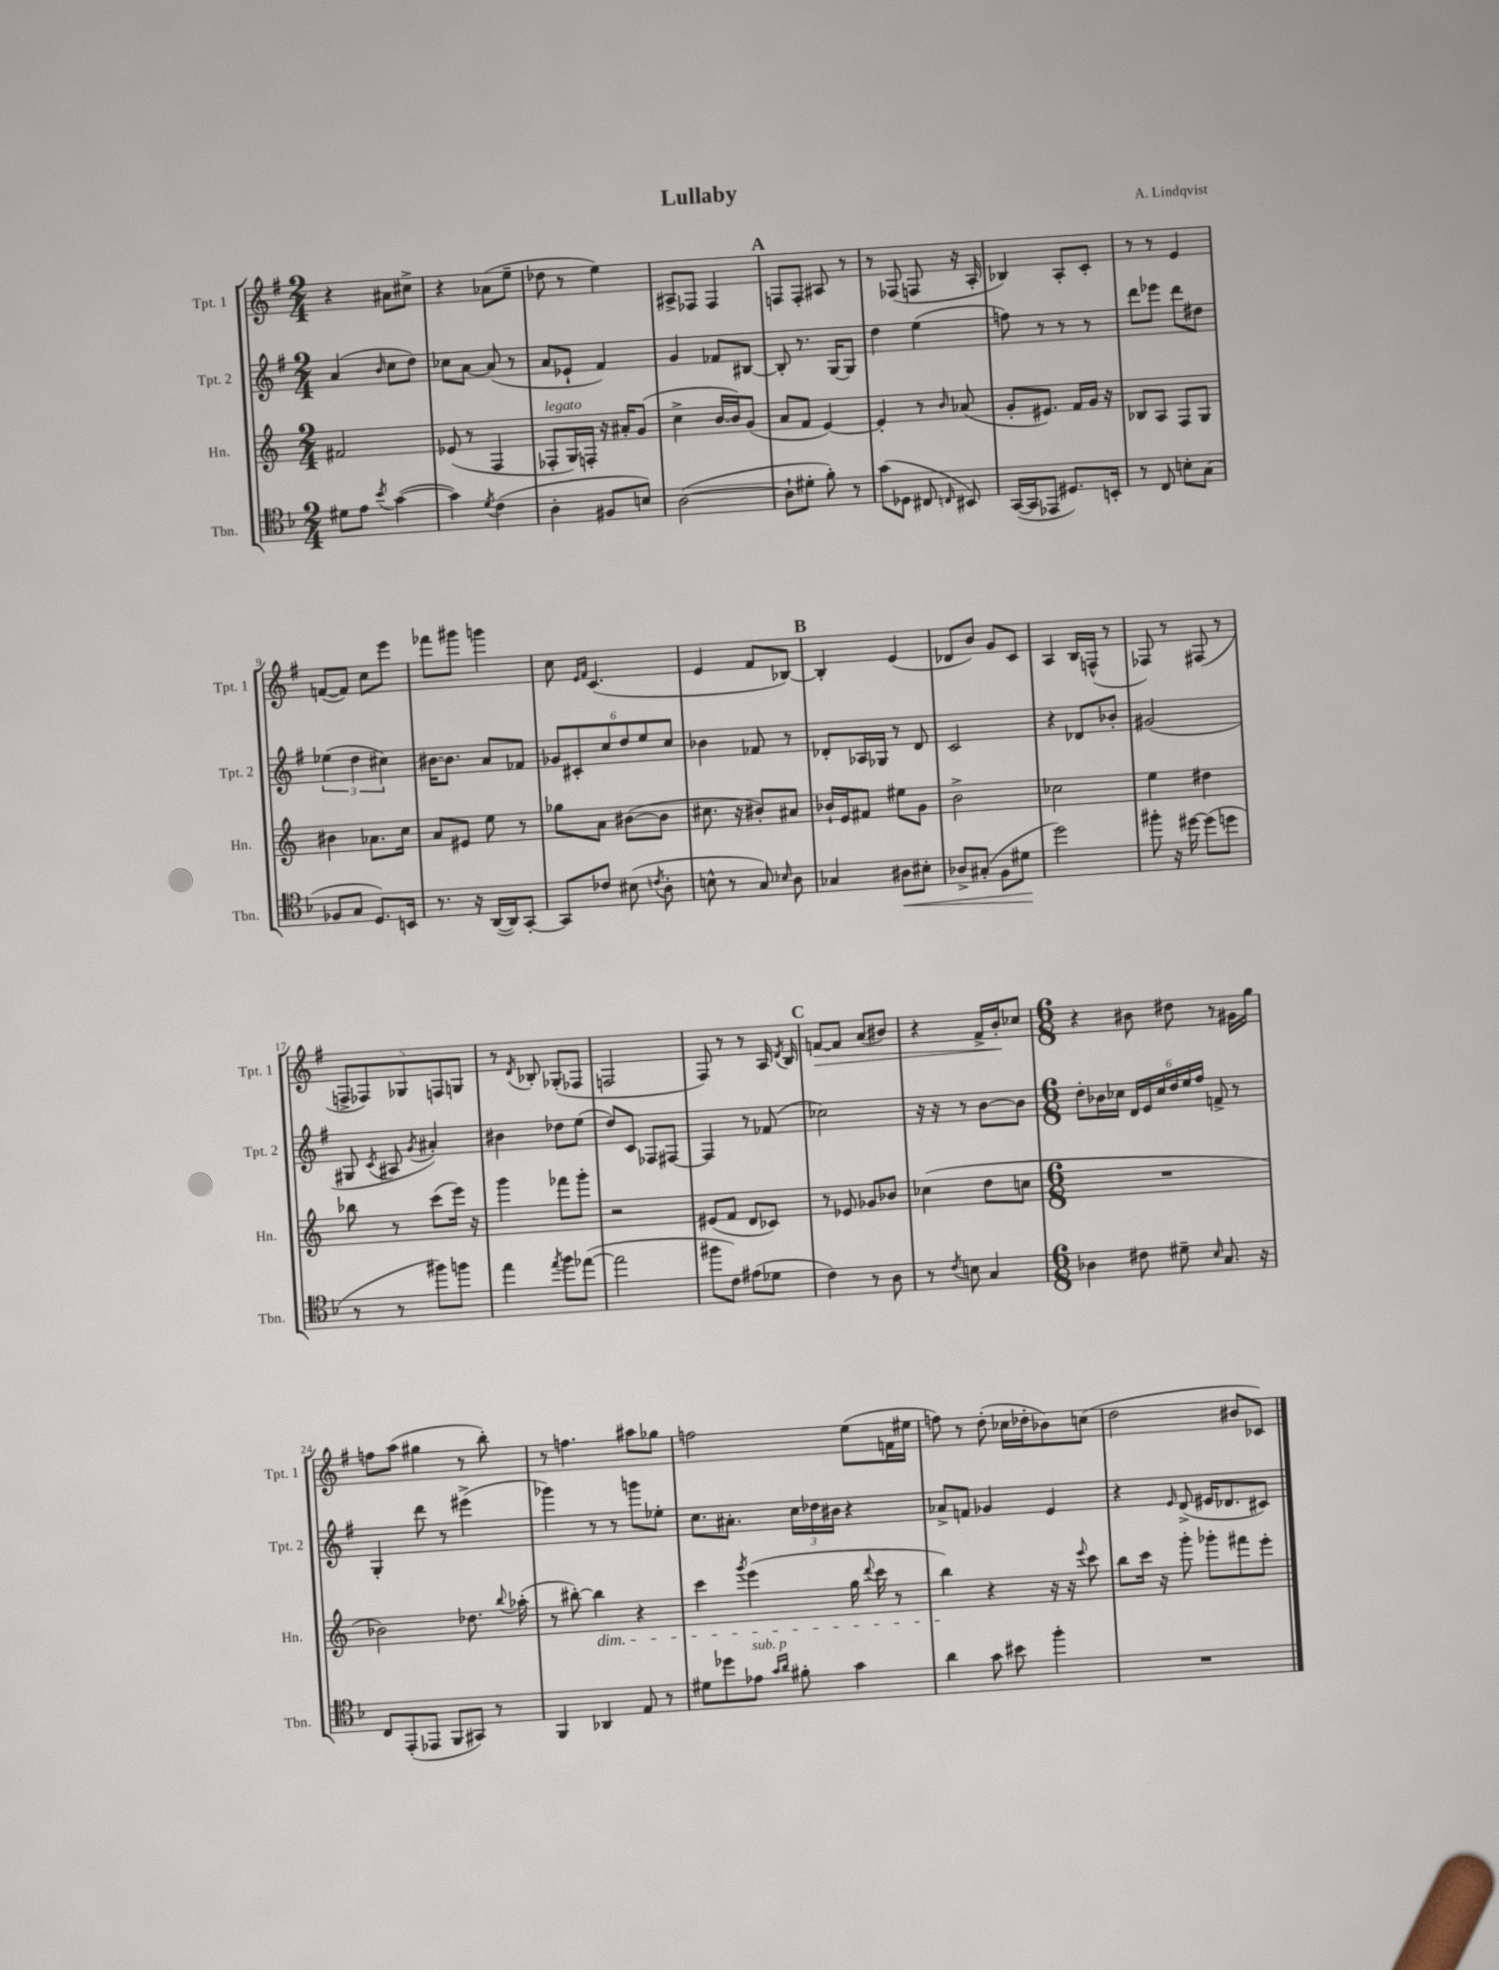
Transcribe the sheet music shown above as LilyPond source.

\header { title = "Lullaby" composer = "A. Lindqvist" }
<<
\new StaffGroup <<
\new Staff = "s0" \with { instrumentName = "Tpt. 1" shortInstrumentName = "Tpt. 1" } {
    \clef treble \key g \major \numericTimeSignature \time 2/4
    \autoBeamOff r4 ais'8[ cis''8]-> |
    r4 aes'8[( e''8]-- |
    des''8 r8 e''4) |
    ais8[-> fes8] fes4 |
    \mark \markup { \bold "A" } f8[ f8]-. ais8 r8 |
    r8 fes8( f8 r16 a16-. |
    bes4) a8[-. c'8]-. |
    r8 r8 e'4 |
    f'8[~( f'8]) c''8[ e'''8] |
    fes'''8[ gis'''8] g'''4 |
    c''8 \grace { e'16[ fis'16] } c'4.( |
    e'4 fis'8[ bes8]~) |
    \mark \markup { \bold "B" } bes4-. e'4( |
    des'8[ b'8]) g'8[ c'8] |
    a4 b16[ f16]-^( r8 |
    fes8) r8 fis8( r8 |
    \tuplet 5/4 { f8[-> fes8) ges8 f8 g8] } |
    r8 \acciaccatura { d'8 } bes8-. ges8[-.( fes8] |
    f2 |
    fis8) r8 r8 a16 \acciaccatura { d'8 } b16 |
    \mark \markup { \bold "C" } f'8[~\> f'8] a'8[( bis'8]) |
    r4 fis'16[-> b'16-.\! ces''8] |
    \numericTimeSignature \time 6/8 r4 bis'8 dis''8 r8 gis'16[ g''16] |
    f''8[ a''8]( gis''4 r8 b''8-.) |
    r8 f''4. ais''8[ ges''8] |
    f''2 e''8[( f'16 eis''16] |
    f''8) r8 d''8-.( ces''16[ des''16-. bes'8) c''8]( |
    d''2 bis'8[ ces'8]) \bar "|." |
}
\new Staff = "s1" \with { instrumentName = "Tpt. 2" shortInstrumentName = "Tpt. 2" } {
    \clef treble \key g \major \numericTimeSignature \time 2/4
    \autoBeamOff a'4( \grace { b'16 } c''8[ d''8]) |
    ces''8[ a'8]~ a'8( r8 |
    a'8[ ees'8]-! fis'4) |
    g'4 fes'8[ bis8]~ |
    \mark \markup { \bold "A" } bis8-. r8. g16[~ g8] |
    d''4 e''4( |
    f''8) r8 r8 r8 |
    d'''8[ ees'''8] d'''8[ dis''8] |
    \tuplet 3/2 { ees''4( d''4 cis''4) } |
    bis'16[~ bis'8.] a'8[ fes'8] |
    \tuplet 6/4 { ges'8[ cis'8-. c''8 d''8 e''8 c''8] } |
    bes'4 fes'8 r8 |
    \mark \markup { \bold "B" } des'8[-. aes16 ges16] r8 des'8 |
    c'2 |
    r4 des'8[ bes'8]-. |
    gis'2( |
    gis8 \acciaccatura { c'8 } ais8 \acciaccatura { g'8 } ais'4-.) |
    bis'4 des''8[ e''8]( |
    d''8[) c'8] fes8[ fis8]~ |
    fis4 r8 fes'8( |
    \mark \markup { \bold "C" } ces''2) |
    r16 r16 r8 b'8[~ b'8] |
    \numericTimeSignature \time 6/8 d''8[-. bes'16 ces''16] \tuplet 6/4 { d'16[ e'16 ces''16 d''16 e''16 fis''16] } f'8-> r8 |
    g4-. d'''8 r8 eis'''4->( |
    ges'''4) r8 r8 g'''8[ ees''8]-. |
    c''8.[ ais'8.]-. \tuplet 3/2 { c''16[ des''16 bis'16] } r4 |
    aes'8[-> f'8] ges'4 e'4 |
    r4 \grace { e'16 } d'8->( eis'16[ des'8. cis'8]) \bar "|." |
}
\new Staff = "s2" \with { instrumentName = "Hn." shortInstrumentName = "Hn." } {
    \clef treble \key c \major \numericTimeSignature \time 2/4
    \autoBeamOff fis'2 |
    ees'8( r8 f4 |
    fes8[-.^\markup { \italic "legato" } g16) f16]-. r16 ais'16[-. g'8]( |
    c''4-> b'16[~ b'16) g'8]( |
    \mark \markup { \bold "A" } a'8[ f'8] e'4~) |
    e'4-. r8 \grace { b'16 } aes'8( |
    g'8[-. eis'8.]) f'16[ g'16] r16 |
    bes8[ a8] f8[ g8] |
    bis'4 aes'8.[ c''16] |
    a'8[ eis'8] e''8 r8 |
    ges''8[ a'8] bis'8[~( bis'8] |
    cis''8. r16 bis'8[-.) ais'8] |
    \mark \markup { \bold "B" } bes'16[-! e'16 fis'8] eis''8[ g'8] |
    b'2-> |
    ces''2 |
    e''4 dis''4 |
    bes''8 r8 c'''8[( e'''16]) r16 |
    g'''4 fes'''8[ g'''8]-. |
    r2 |
    eis'8[( f'8] d'8[ ces'8]) |
    \mark \markup { \bold "C" } r8 ees'8 ges'8[ bes'8] |
    ces''4( d''8[ c''8] |
    \numericTimeSignature \time 6/8 R2. |
    bes'2) des''8. \appoggiatura { b''8 } aes''16-.( |
    r8 bis''8~-.) bis''4\dim r4 |
    c'''4 \acciaccatura { g'''8 } e'''4( g''16 \appoggiatura { d'''8 } c'''16 r8 |
    b''4\!) r4 r16 r16 \appoggiatura { e'''8 } c'''8 |
    b''8[ c'''16] r16 g'''8-. ges'''8[-. fis'''8 e'''8]-. \bar "|." |
}
\new Staff = "s3" \with { instrumentName = "Tbn." shortInstrumentName = "Tbn." } {
    \clef tenor \key f \major \numericTimeSignature \time 2/4
    \autoBeamOff dis'8[ e'8] \acciaccatura { bes'8 } g'4~( |
    g'4) \acciaccatura { d'8 } c'4( |
    a4-. fis8[ b8]) |
    a2~( |
    \mark \markup { \bold "A" } a8[-! dis'8]-. f'8-.) r8 |
    g'8[( des8] cis8 \grace { c16 } bis,8) |
    g,16[~( g,16 ees,8] dis8.[) b,16]-. |
    r8 c8 b8[-. g8]( |
    fes8[ g8] d8.[) b,16] |
    r8. r16 a,16[~( a,16) g,8]~-. |
    g,8[ ces'8] bis8( \acciaccatura { c'8 } a8-. |
    b8-^ r8 g8) \grace { bes16 } a8 |
    \mark \markup { \bold "B" } ges4 ais8[\< bis8]-. |
    aes8[-> gis8]-.( f8[ dis'8]\! |
    d''2) |
    fis''8-. r16 dis''16~ dis''8[( d''8] |
    r8 r8 fis''8[) f''8] |
    e''4 \acciaccatura { e''8 } f''8[ ees''8]~( |
    ees''2 |
    fis''8[ c'8]) eis'8[( des'8] |
    \mark \markup { \bold "C" } c'4) r8 a8 |
    r8 \acciaccatura { c'8 } b8 g4 |
    \numericTimeSignature \time 6/8 aes4 cis'8 dis'8-- \grace { bes16 } g8. r16 |
    c8[ e,8-.( ees,8] f,8[ gis,8]) r8 |
    f,4 aes,4 e8 r8 |
    dis'8[ des''8 ees'8]^\markup { \italic "sub. p" } \grace { g'16[ a'16] } fis'8-. g'4 |
    a'4 g'8 bis'8 f''4-. |
    R2. \bar "|." |
}
>>
>>
